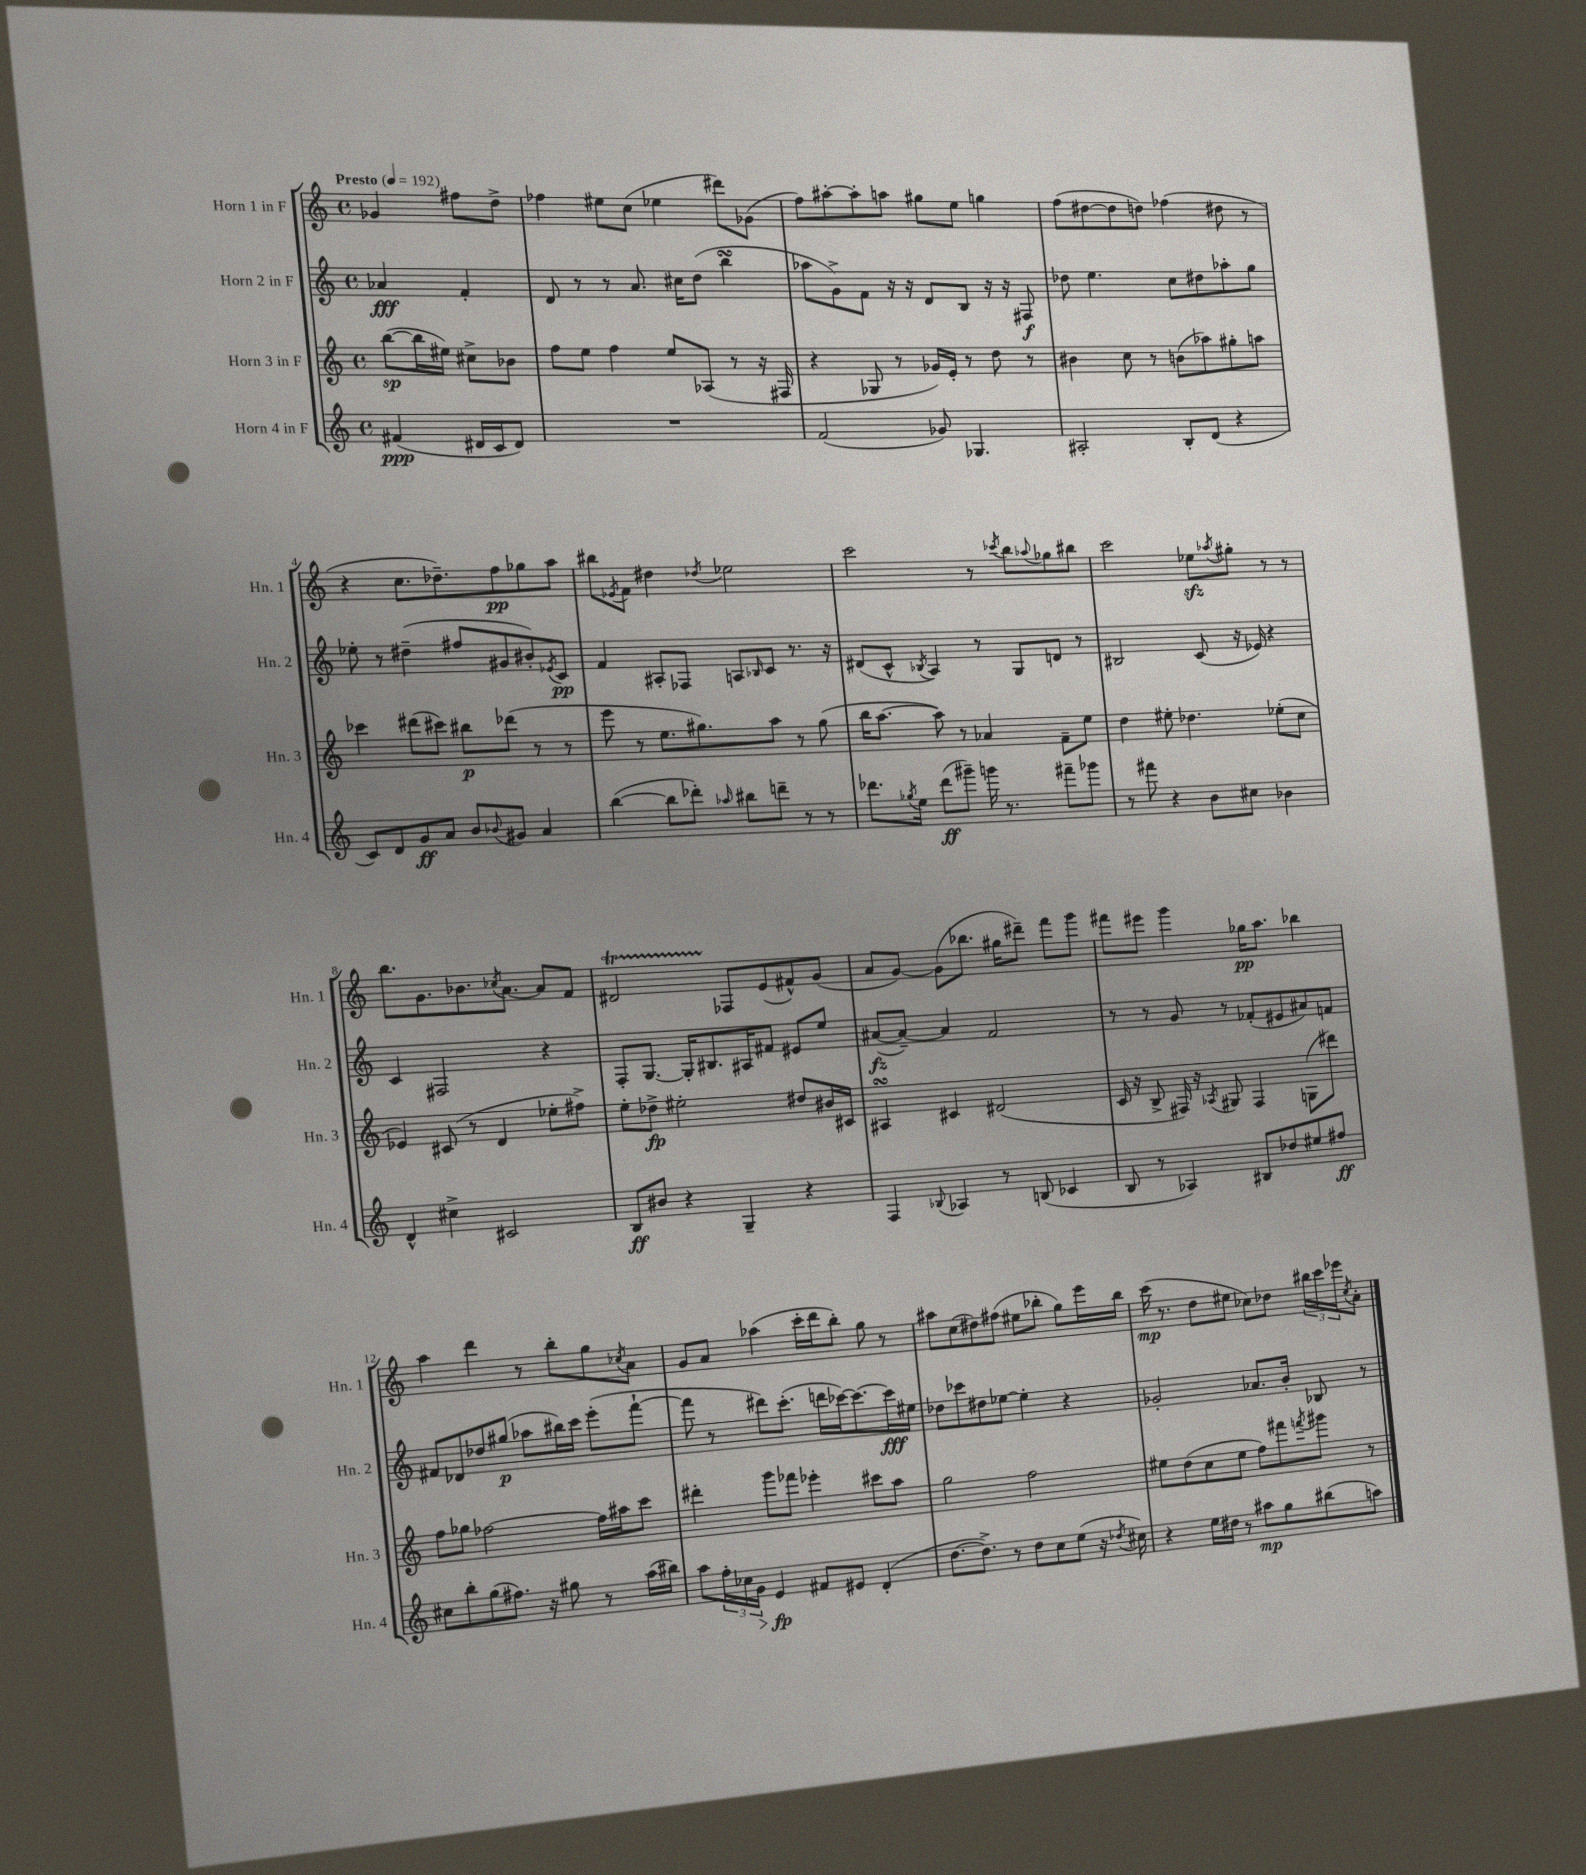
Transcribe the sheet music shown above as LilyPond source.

<<
\new StaffGroup <<
\new Staff = "s0" \with { instrumentName = "Horn 1 in F" shortInstrumentName = "Hn. 1" } {
    \clef treble \key c \major \defaultTimeSignature \time 4/4 \partial 2 \tempo "Presto" 4 = 192
    ges'4 fis''8 d''8-> |
    fes''4 eis''8 c''8( ees''4 dis'''8) ges'8( |
    f''8) ais''8~-. ais''8-. a''8 gis''8 e''8 g''4 |
    f''8( dis''8~ dis''8 d''8) fes''4( dis''8 r8 |
    r4 c''8. des''8.--) f''8\pp ges''8 a''8 |
    bis''8 \acciaccatura { ees'8 } f'8 dis''4 \acciaccatura { des''8 } ees''2 |
    c'''2 r8 \acciaccatura { ces'''8 } b''8 \appoggiatura { aes''8 } ges''8 bis''8 |
    c'''2 ees''8\sfz \acciaccatura { aes''8 } gis''8-. r8 r8 |
    b''8. g'8. bes'8. \acciaccatura { ces''8 } a'8.~ a'8 f'8 |
    dis'2\startTrillSpan fes8\stopTrillSpan e'8( fis'8-^) g'8( |
    a'8 g'8~) g'8( bes''8. gis''16 dis'''8--) f'''8 g'''8 |
    fis'''8 eis'''8 g'''4 ges''16\pp a''8. bes''4 |
    a''4 d'''4 r8 b''8-. g''8 \acciaccatura { ces''8 } a'8 |
    g'8 a'8 aes''4( c'''16-. d'''16 b''8-.) g''8 r8 |
    ais''8 c''8( dis''8) fis''8( eis''8 bes''8-. g''8) e'''16 bes''16 |
    c'''16\mp( r8. d''8 eis''8 ces''8) des''8 \tuplet 3/2 { bis''16 c'''16 ees'''16 } \acciaccatura { ces''8 } a'8-. \bar "|." |
}
\new Staff = "s1" \with { instrumentName = "Horn 2 in F" shortInstrumentName = "Hn. 2" } {
    \clef treble \key c \major \defaultTimeSignature \time 4/4 \partial 2
    aes'4\fff f'4-. |
    d'8 r8 r8 a'8. cis''16 d''8( b''4\turn |
    aes''8 g'8->) f'8 r16 r16 d'8 b8 r16 r16 fis8\f |
    des''8 e''4. c''8 dis''8 aes''8-. g''8 |
    ees''8-. r8 dis''4--( fis''8 gis'8 bis'8-.) \acciaccatura { ees'8 } c'8\pp |
    f'4 ais8-. fes8 a8 \grace { bes16 } c'8 r8. r16 |
    dis'8( c'8-^ \acciaccatura { bes8 } a4) r8 g8 d'8 r8 |
    bis2 c'8( r16 ees'16) r4 |
    c'4 fis2 r4 |
    f8-. g8.~ g16-. bis8. ais16 fis'8 eis'8 e''8 |
    ais'8~\fz( ais'8~--) ais'4 f'2 |
    r8 r8 g'8 r8 fes'8-.( eis'8 ais'8) f'8 |
    fis'8 des'8 des''8 gis''8\p( aes''8 bis''16) c'''16 e'''8-.( f'''8~-! |
    f'''8 r8 dis'''8) c'''8.-.( d'''16 ces'''16~) ces'''8.~ ces'''16\fff eis''16 |
    des''8 ces'''8 dis''8 ees''8~ ees''4-. r4 |
    ges'2-. aes'8. b'16-. bes8 r8 \bar "|." |
}
\new Staff = "s2" \with { instrumentName = "Horn 3 in F" shortInstrumentName = "Hn. 3" } {
    \clef treble \key c \major \defaultTimeSignature \time 4/4 \partial 2
    b''8~\sp( b''16 eis''16) cis''8-> bes'8 |
    f''8 e''8 f''4 e''8 aes8( r8 r16 fis16 |
    r4 ges8 r8 ges'16) e'16-. r8 d''8 r8 |
    bis'4 c''8 r8 b'8( aes''8) gis''8-. a''8 |
    ces'''4 dis'''8( cis'''8) bis''8\p des'''8( r8 r8 |
    e'''8 r8 e''8. gis''8.) a''8 r8 gis''8( |
    b''16 a''8.~ a''8) r8 aes'4 f'8-- e''8 |
    d''4 eis''8-. des''4. ees''8-.( c''8 |
    ees'4) cis'8( r8 d'4 ees''8-. fis''8->) |
    e''8-. des''8->\fp eis''2-. dis''8 bis'16 cis'16 |
    ais4\turn cis'4 dis'2( |
    c'16 r16 b8-> fis16) r16 \acciaccatura { aes8 } gis8 fis4 g8( dis'''8) |
    f''8 ges''8 fes''2~ fes''16 ais''16 c'''8 |
    dis'''4-. g'''8 fes'''8 ees'''4-. cis'''8 a''8 |
    g''2 f''2 |
    eis''8 d''8( c''8 eis''8 f''8) fis'''8 \acciaccatura { f'''8 } gis'''8 r8 \bar "|." |
}
\new Staff = "s3" \with { instrumentName = "Horn 4 in F" shortInstrumentName = "Hn. 4" } {
    \clef treble \key c \major \defaultTimeSignature \time 4/4 \partial 2
    fis'4\ppp( dis'16 c'16 dis'8) |
    R1 |
    f'2( ges'8) ges4. |
    ais2-. b8-. d'8( r4 |
    c'8) d'8 g'8\ff a'8 b'8 \appoggiatura { bes'8 } gis'8 a'4 |
    b''4~( b''8 des'''8-.) \grace { aes''16 } bis''8 d'''8-- r8 r8 |
    des'''8. \acciaccatura { ges''8 } e''16 des'''8\ff( gis'''8--) g'''16 r8. fis'''8-- ges'''8 |
    r8 fis'''8 r4 b'8 cis''8 bes'4 |
    d'4-^ cis''4-> cis'2 |
    b8\ff bis'8 r4 g4-- r4 |
    f4 \appoggiatura { bes8 } aes4 r8 b8( ces'4 |
    b8 r8 aes4) bis8 des''8 eis''8 fis''8\ff |
    cis''8 b''8-. g''8( fis''8.) r16 gis''8 r8 a''16( bis''16) |
    a''8 \tuplet 3/2 { f''16-. ces''16 g'16\> } e'4\fp\! fis'8 eis'8 d'4-.( |
    d''8.~ d''8.->) r8 d''8 c''8 e''8( r16 \acciaccatura { des''8 } cis''16) |
    r4 e''16 dis''16 r8 ais''8\mp g''8 bis''8( a''8) \bar "|." |
}
>>
>>
